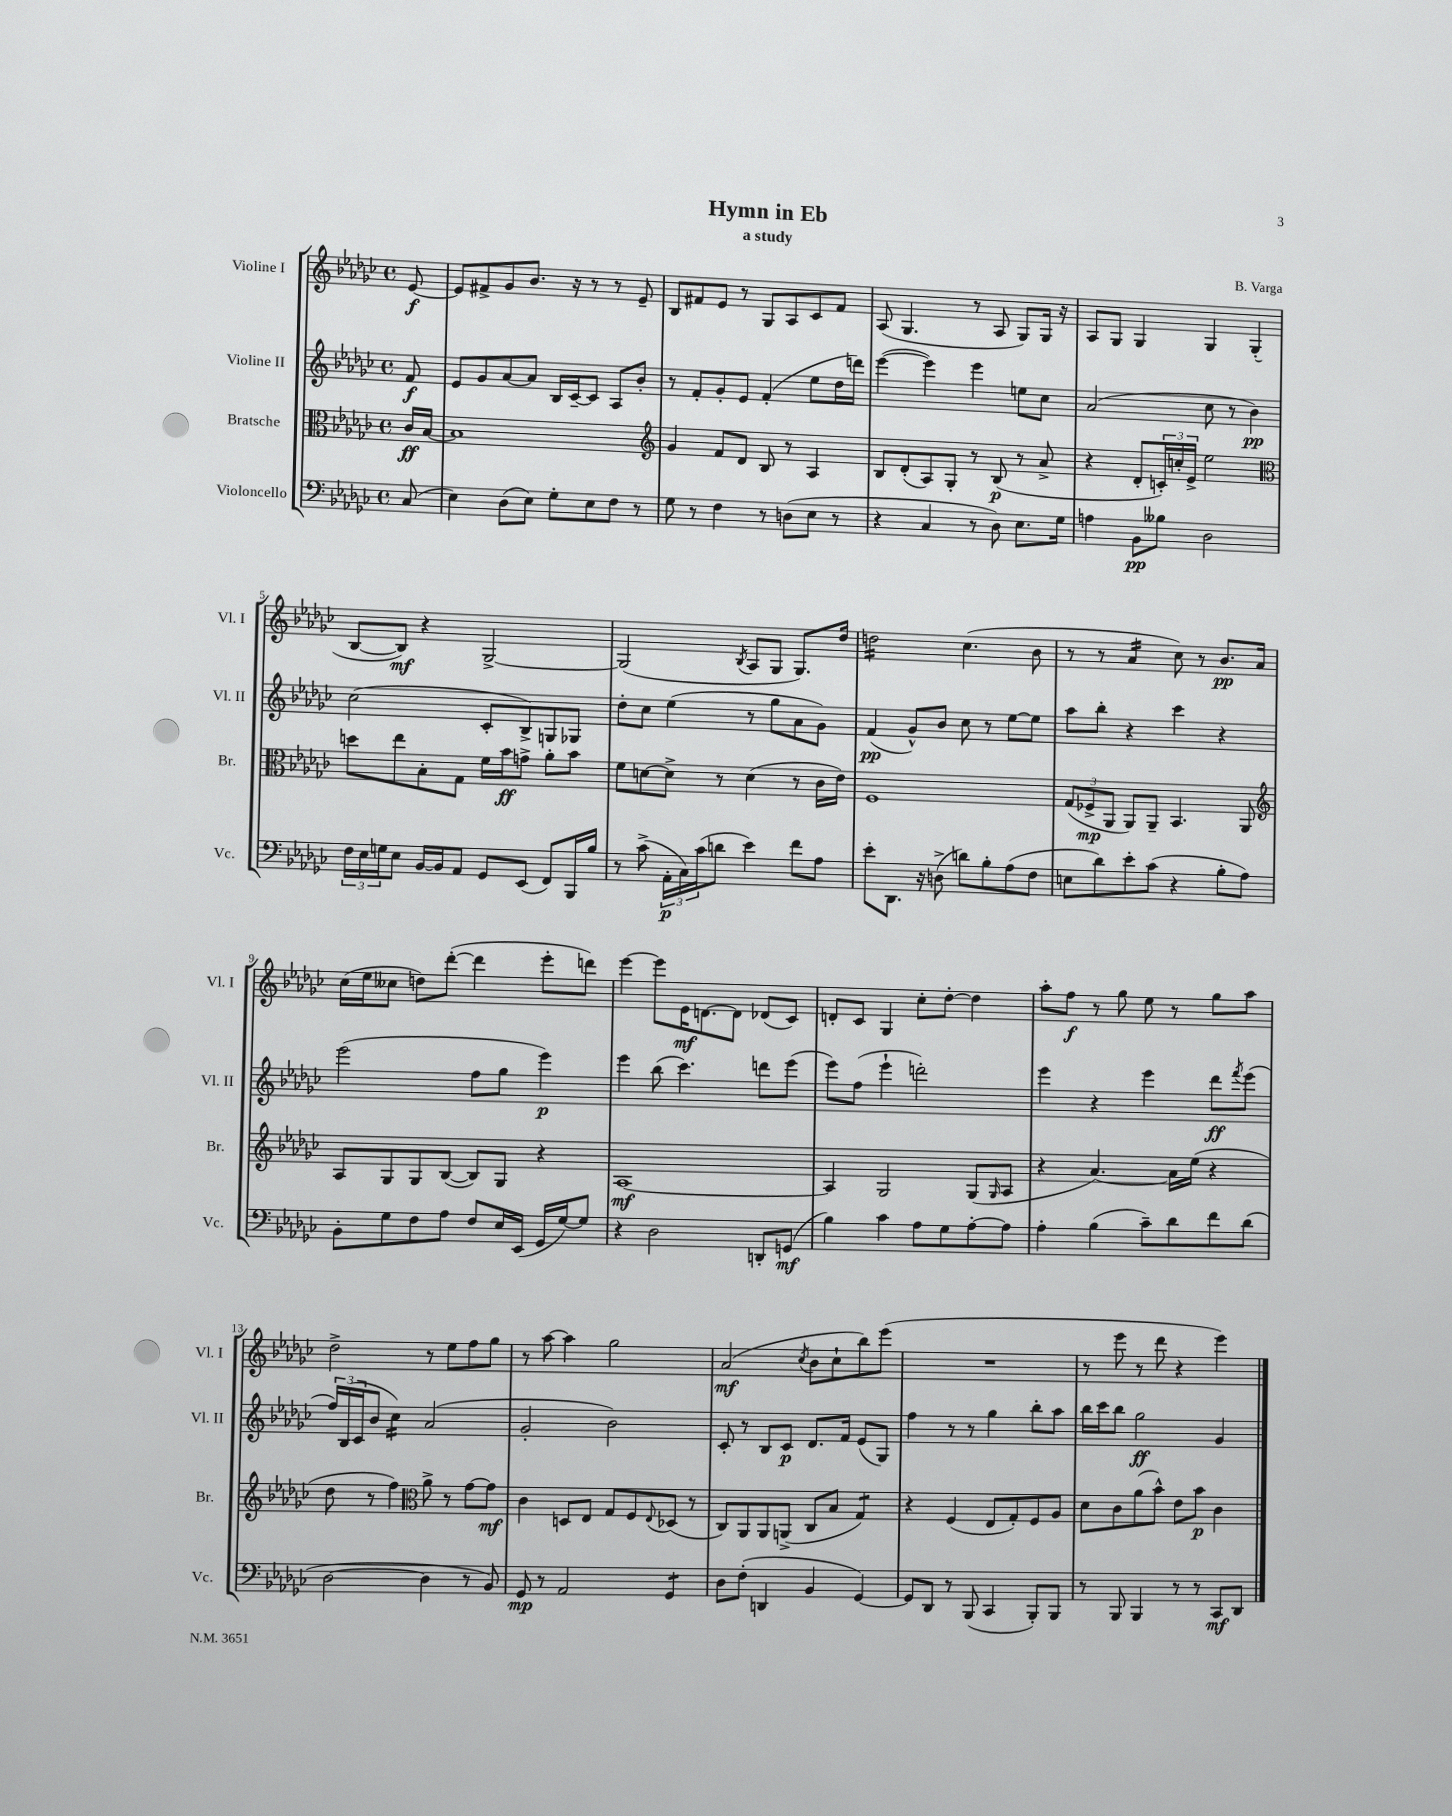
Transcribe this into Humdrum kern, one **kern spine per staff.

**kern	**kern	**kern	**kern
*staff4	*staff3	*staff2	*staff1
*clefF4	*clefC3	*clefG2	*clefG2
*k[b-e-a-d-g-c-]	*k[b-e-a-d-g-c-]	*k[b-e-a-d-g-c-]	*k[b-e-a-d-g-c-]
*M4/4	*M4/4	*M4/4	*M4/4
*met(c)	*met(c)	*met(c)	*met(c)
(8C-	16c-	8f	[8e-
.	[16B-	.	.
=	=	=	=
4E-)	1B-]	8e-	8e-]
.	.	8g-	8f#^
(8D-	.	[8a-	8g-
8E-)	.	8a-]	8.b-
8G-'	.	16B-	.
.	.	[16c-~	16r
8E-	.	8c-]	8r
8F	.	8A-	8r
8r	.	8b-'	8e-~
=	=	=	=
*	*clefG2	*	*
8G-	4g-	8r	8B-
8r	.	8f'	8f#
4F	8f	8g-'	8e-
.	8d-	8e-	8r
8r	8B-	(4f'	8G-
(8D	8r	.	8A-
8E-	4A-	8ee-	8c-
8r	.	16dd-	8f#
.	.	16ddd)	.
=	=	=	=
4r	8B-	([4eee-	(8A-
.	(8d-'	.	4.G-
4C-	8A-)	4eee-])	.
.	8G-'	.	.
8r	8r	4eee-	8r
8D-)	(8B-	.	8A-
8.E-	8r	8ee	8G-)
.	8a-^	8cc-	16G-
16G-	.	.	16r
=	=	=	=
4A	4r	(2a-	8A-
.	.	.	8G-
8BB-	8d-'	.	4G-
8B--	24c')	.	.
.	24cc'	.	.
.	24e-^	.	.
2D-	2ee-	8cc-	4G-
.	.	8r	.
.	.	4b-)	(4G-'
=	=	=	=
*	*clefC3	*	*
24F	8dd	(2cc-	[8B-
24E-	.	.	.
24G	.	.	.
8E-	8ee-	.	8B-])
[16BB-	8B-'	.	4r
16BB-]	.	.	.
8AA-	8G-	.	.
8GG-	16f	8c-'	[2G-^
.	16b-	.	.
(8EE-	8g^	8B-^)	.
8FF)	8a-'	8G	.
16BBB-	8b-	8G-	.
16B-	.	.	.
=	=	=	=
8r	8f	8dd-'	(2G-]
(8c-^	[8d	8cc-	.
24AA-'	8d^]	(4ee-	.
24C-)	.	.	.
(24c-	.	.	.
8d	8r	.	.
.	.	.	8qB-
4e-)	(4d	8r	8A-
.	.	8gg-	8G-
8f	8r	8a-	8.G-)
8A-	16c-	8g-)	.
.	16e-)	.	16dd-
=	=	=	=
8e-'	1F	(4f	2dd
8.DD-	.	.	.
.	.	8g-^^)	.
16r	.	.	.
(8D^	.	8b-	.
8d)	.	8cc-	(4.cc-
8B-'	.	8r	.
(8A-	.	[8ee-	.
8F	.	8ee-]	8b-
=	=	=	=
8E	(12G-	8aa-	8r
.	12F-^	.	.
8d-)	.	8bb-'	8r
.	12AA-	.	.
8e-'	8AA-)	4r	4a-
(8c-	8AA-~	.	.
4r	4.BB-	4ccc-	8cc-)
.	.	.	8r
8B-'	.	4r	8.b-
8A-)	8AA-	.	.
.	.	.	16a-
=	=	=	=
*	*clefG2	*	*
8BB-'	8A-	(2eee-	(16cc-
.	.	.	16ee-
8G-	8G-	.	8cc--
8F	8G-	.	8dd)
8A-	([8B-	.	([8ddd-'
8F	8B-])	8ff	4ddd-]
16E-	8G-	8gg-	.
(16EE-	.	.	.
16GG-	4r	4eee-)	8eee-'
[16G-)	.	.	.
8G-]	.	.	8ddd)
=	=	=	=
4r	[1A-	4eee-	[4eee-
2D-	.	(8bb-	8eee-]
.	.	4.ccc-)	16e-
.	.	.	[8.d
.	.	.	8d]
8DD'	.	8ddd	(8d-
(8GG	.	(8eee-	8c-)
=	=	=	=
4B-)	4A-]	8eee-)	8d'
.	.	(8ff	8c-
4c-	2G-	4eee-`	4G-
8A-	.	2ddd')	8cc-'
8G-	.	.	[8dd-'
[8A-'	(8G-	.	4dd-]
.	16qqG-	.	.
8A-]	8A-	.	.
=	=	=	=
4A-'	4r	4eee-	8aa-'
.	.	.	8ff
(4B-	[4.a-)	4r	8r
.	.	.	8gg-
8c-~)	.	4eee-	8ee-
8d-	16a-]	.	8r
.	(16ee-	.	.
8f	4r	8ddd-	8gg-
.	.	8qfff	.
(8d-	.	(8eee-	8aa-
=	=	=	=
[2D-	8dd-	24ff)	2dd-^
.	.	(24B-	.
.	.	24c-	.
.	8r	8b-	.
.	4ff)	4cc-)	.
*	*clefC3	*	*
4D-]	8a-^	(2a-	8r
.	8r	.	8ee-
8r	[8g-	.	8ff
8BB-)	8g-]	.	8gg-
=	=	=	=
8GG-	4c-	2g-'	8r
8r	.	.	[8aa-
2AA-	8D	.	4aa-]
.	8E-	.	.
.	8G-	2b-)	2gg-
.	8F	.	.
.	8qqE-	.	.
4GG-	(8D-	.	.
.	8r	.	.
=	=	=	=
8D-	8C-)	8c-'	(2a-
(8F'	8AA-	8r	.
4DD	8AA-	8B-	.
.	(8AA^	8c-	.
.	.	.	8qcc-
4BB-	8C-	8.d-	8b-
.	8B-	.	8cc-`
.	.	16f	.
[4GG-)	4G-)	(8e-	8bb-)
.	.	8G-)	(8eee-
=	=	=	=
8GG-]	4r	4ff	1r
8DD-	.	.	.
8r	(4F	8r	.
(8BBB-	.	8r	.
4CC-	8E-	4gg-	.
.	8G-')	.	.
8BBB-')	8F	8bb-'	.
8BBB-	8A-	8aa-	.
=	=	=	=
8r	8d-	16bb-	8r
.	.	16ccc-	.
8BBB-	8c-	8bb-	8eee-
4BBB-	(8a-	2gg-	8r
.	8b-^^)	.	8ddd-
8r	8e-	.	4r
8r	8b-	.	.
8CC-	4c-	4g-	4eee-)
8DD-	.	.	.
==	==	==	==
*-	*-	*-	*-
